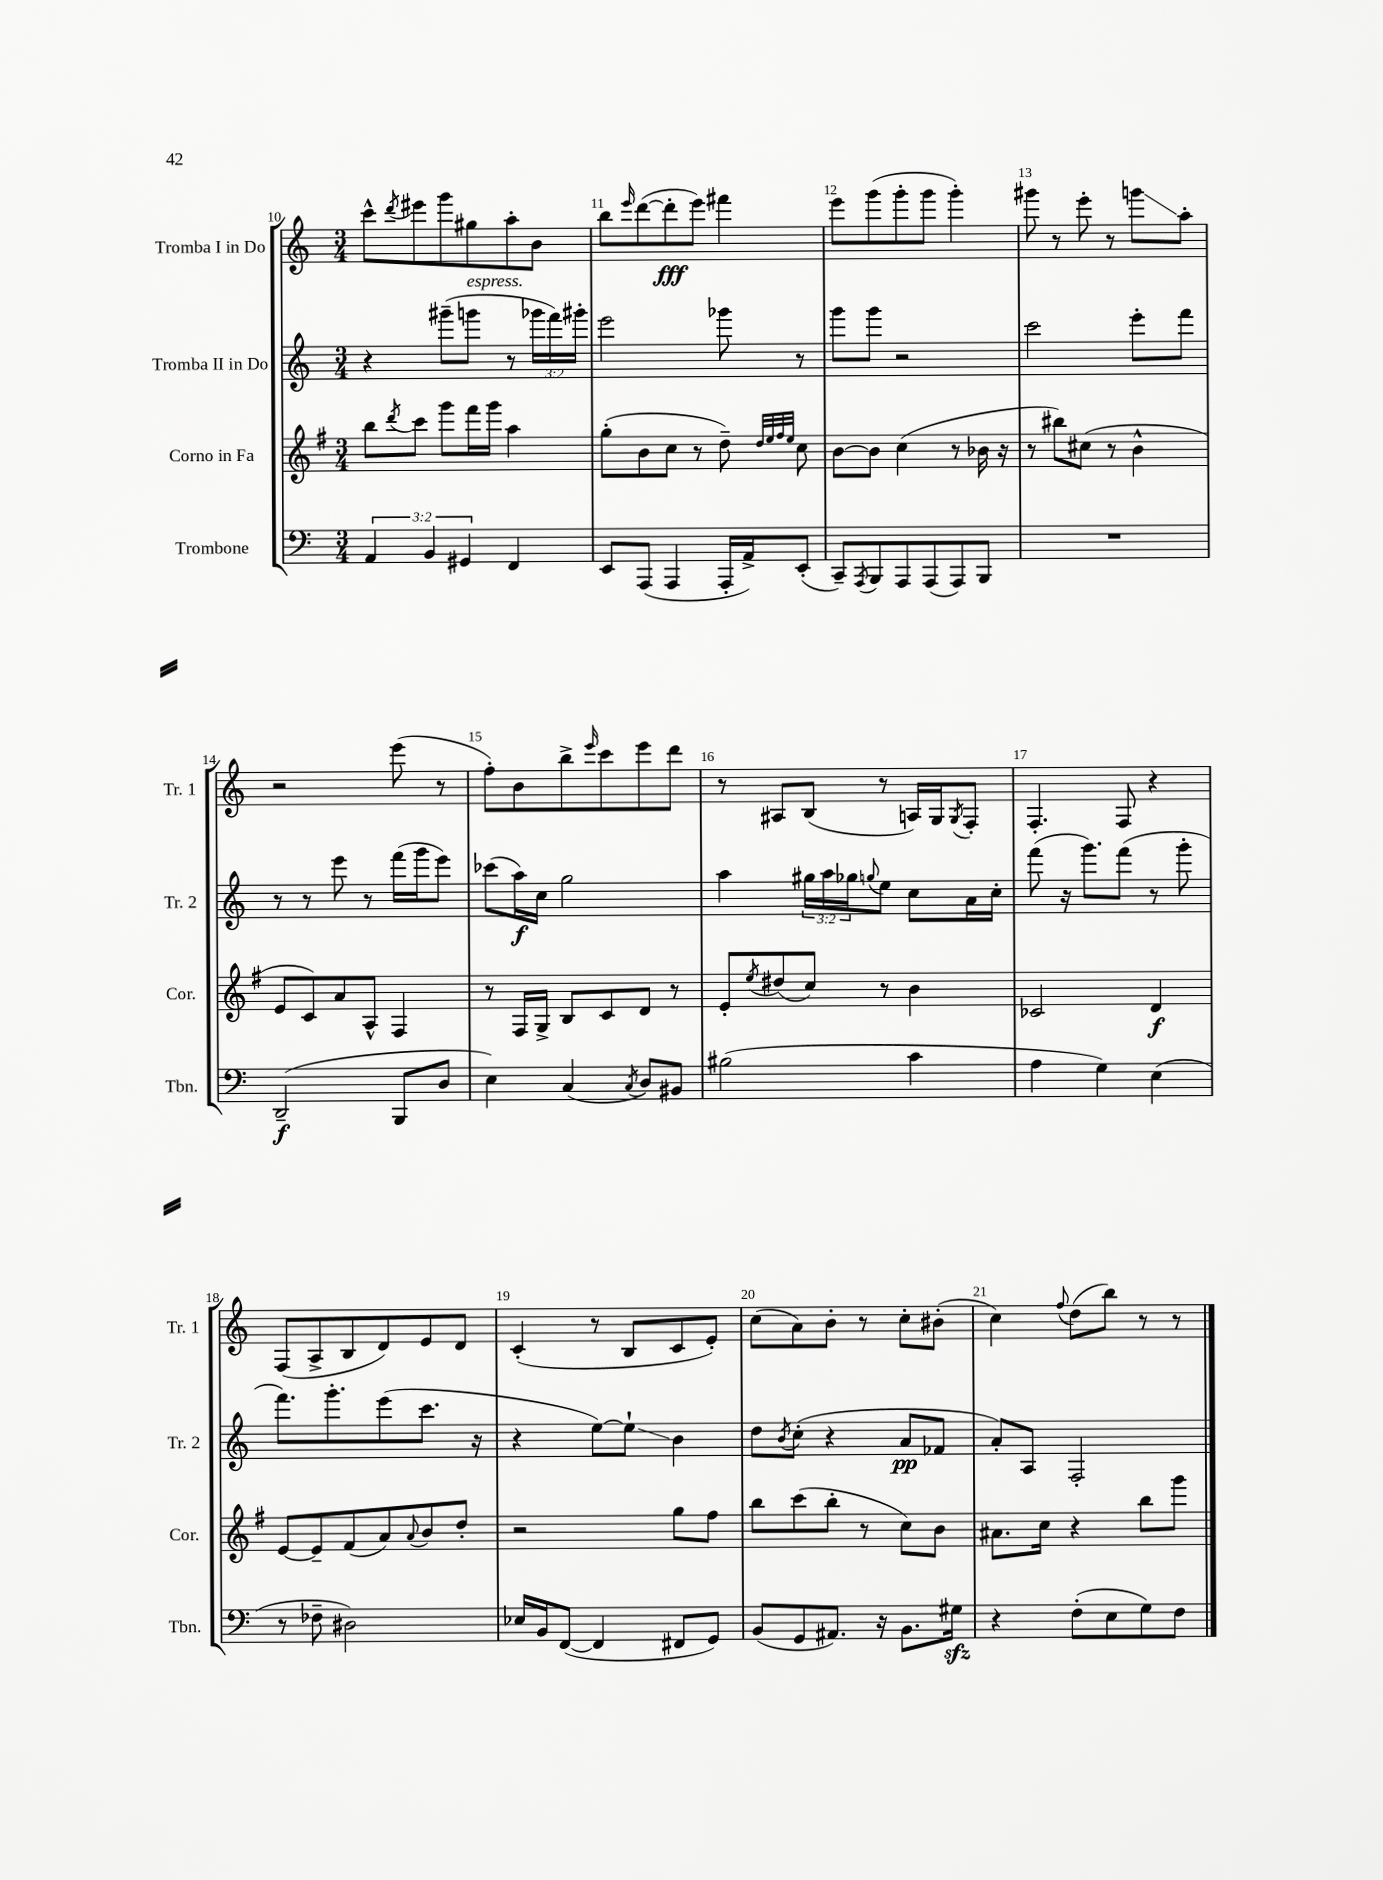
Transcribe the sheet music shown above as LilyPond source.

<<
\new StaffGroup <<
\new Staff = "s0" \with { instrumentName = "Tromba I in Do" shortInstrumentName = "Tr. 1" } {
    \clef treble \key c \major \numericTimeSignature \time 3/4
    c'''8-^ \acciaccatura { d'''8 } eis'''8 g'''8 gis''8 a''8-. b'8 |
    b''8 \grace { e'''16 } d'''8~( d'''8-.\fff e'''8) fis'''4 |
    e'''8 g'''8( g'''8-. g'''8 g'''4-.) |
    gis'''8 r8 e'''8-. r8 g'''8\glissando a''8-. |
    r2 e'''8( r8 |
    f''8-.) b'8 b''8-> \grace { e'''16 } c'''8 e'''8 d'''8 |
    r8 ais8 b8( r8 a16) g16 \acciaccatura { g8 } f8-. |
    f4.-. f8 r4 |
    f8( a8-> b8 d'8) e'8 d'8 |
    c'4-.( r8 b8 c'8 e'8-.) |
    c''8( a'8) b'8-. r8 c''8-. bis'8-.( |
    c''4) \appoggiatura { f''8 } d''8( b''8) r8 r8 \bar "|." |
}
\new Staff = "s1" \with { instrumentName = "Tromba II in Do" shortInstrumentName = "Tr. 2" } {
    \clef treble \key c \major \numericTimeSignature \time 3/4 \override Staff.TupletNumber.text = #tuplet-number::calc-fraction-text
    r4 gis'''8--( g'''8^\markup { \italic "espress." } r8 \tuplet 3/2 { ges'''16 f'''16) gis'''16-. } |
    e'''2 ges'''8 r8 |
    g'''8 g'''8 r2 |
    c'''2 e'''8-. f'''8 |
    r8 r8 e'''8 r8 f'''16( g'''16 e'''8) |
    ces'''8( a''16\f) c''16 g''2 |
    a''4 \tuplet 3/2 { gis''16 a''16 ges''16 } \appoggiatura { g''8 } e''8 c''8 a'16 c''16-. |
    f'''8( r16 g'''8.) f'''8( r8 g'''8-. |
    f'''8.) g'''8.-. e'''8( c'''8. r16 |
    r4 e''8~) e''8-!\glissando b'4 |
    d''8 \acciaccatura { b'8 } c''8-.( r4 a'8\pp fes'8 |
    a'8-.) a8 f2-. \bar "|." |
}
\new Staff = "s2" \with { instrumentName = "Corno in Fa" shortInstrumentName = "Cor." } {
    \clef treble \key g \major \numericTimeSignature \time 3/4
    b''8 \acciaccatura { d'''8 } c'''8 g'''8 fis'''16 g'''16 a''4 |
    g''8-.( b'8 c''8 r8 d''8--) \grace { d''32 e''32 fis''32 e''32 } c''8 |
    b'8~ b'8 c''4( r8 bes'16 r16 |
    r8 bis''8) cis''8( r8 b'4-^ |
    e'8 c'8) a'8 a8-^ fis4 |
    r8 fis16 g16-> b8 c'8 d'8 r8 |
    e'8-. \acciaccatura { e''8 } dis''8( c''8) r8 b'4 |
    ces'2 d'4\f |
    e'8~ e'8-- fis'8( a'8) \appoggiatura { a'8 } b'8 d''8-. |
    r2 g''8 fis''8 |
    b''8 c'''8( b''8-. r8 c''8) b'8 |
    ais'8. c''16 r4 b''8 g'''8 \bar "|." |
}
\new Staff = "s3" \with { instrumentName = "Trombone" shortInstrumentName = "Tbn." } {
    \clef bass \key c \major \numericTimeSignature \time 3/4 \override Staff.TupletNumber.text = #tuplet-number::calc-fraction-text
    \tuplet 3/2 { a,4 b,4 gis,4 } f,4 |
    e,8 a,,8( a,,4 a,,16-. a,16->) e,8-.( |
    c,8--) \acciaccatura { a,,8 } b,,8 a,,8 a,,8( a,,8) b,,8 |
    R2. |
    d,2--\f( b,,8 d8 |
    e4) c4( \acciaccatura { c8 } d8) bis,8 |
    bis2( c'4 |
    a4 g4) e4( |
    r8 fes8-- dis2) |
    ees16 b,16 f,8~( f,4 fis,8 g,8) |
    b,8( g,8 ais,8.) r16 b,8. gis16\sfz |
    r4 f8-.( e8 g8) f8 \bar "|." |
}
>>
>>
\layout { \context { \Score currentBarNumber = #10 \override BarNumber.break-visibility = ##(#f #t #t) barNumberVisibility = #all-bar-numbers-visible } }
